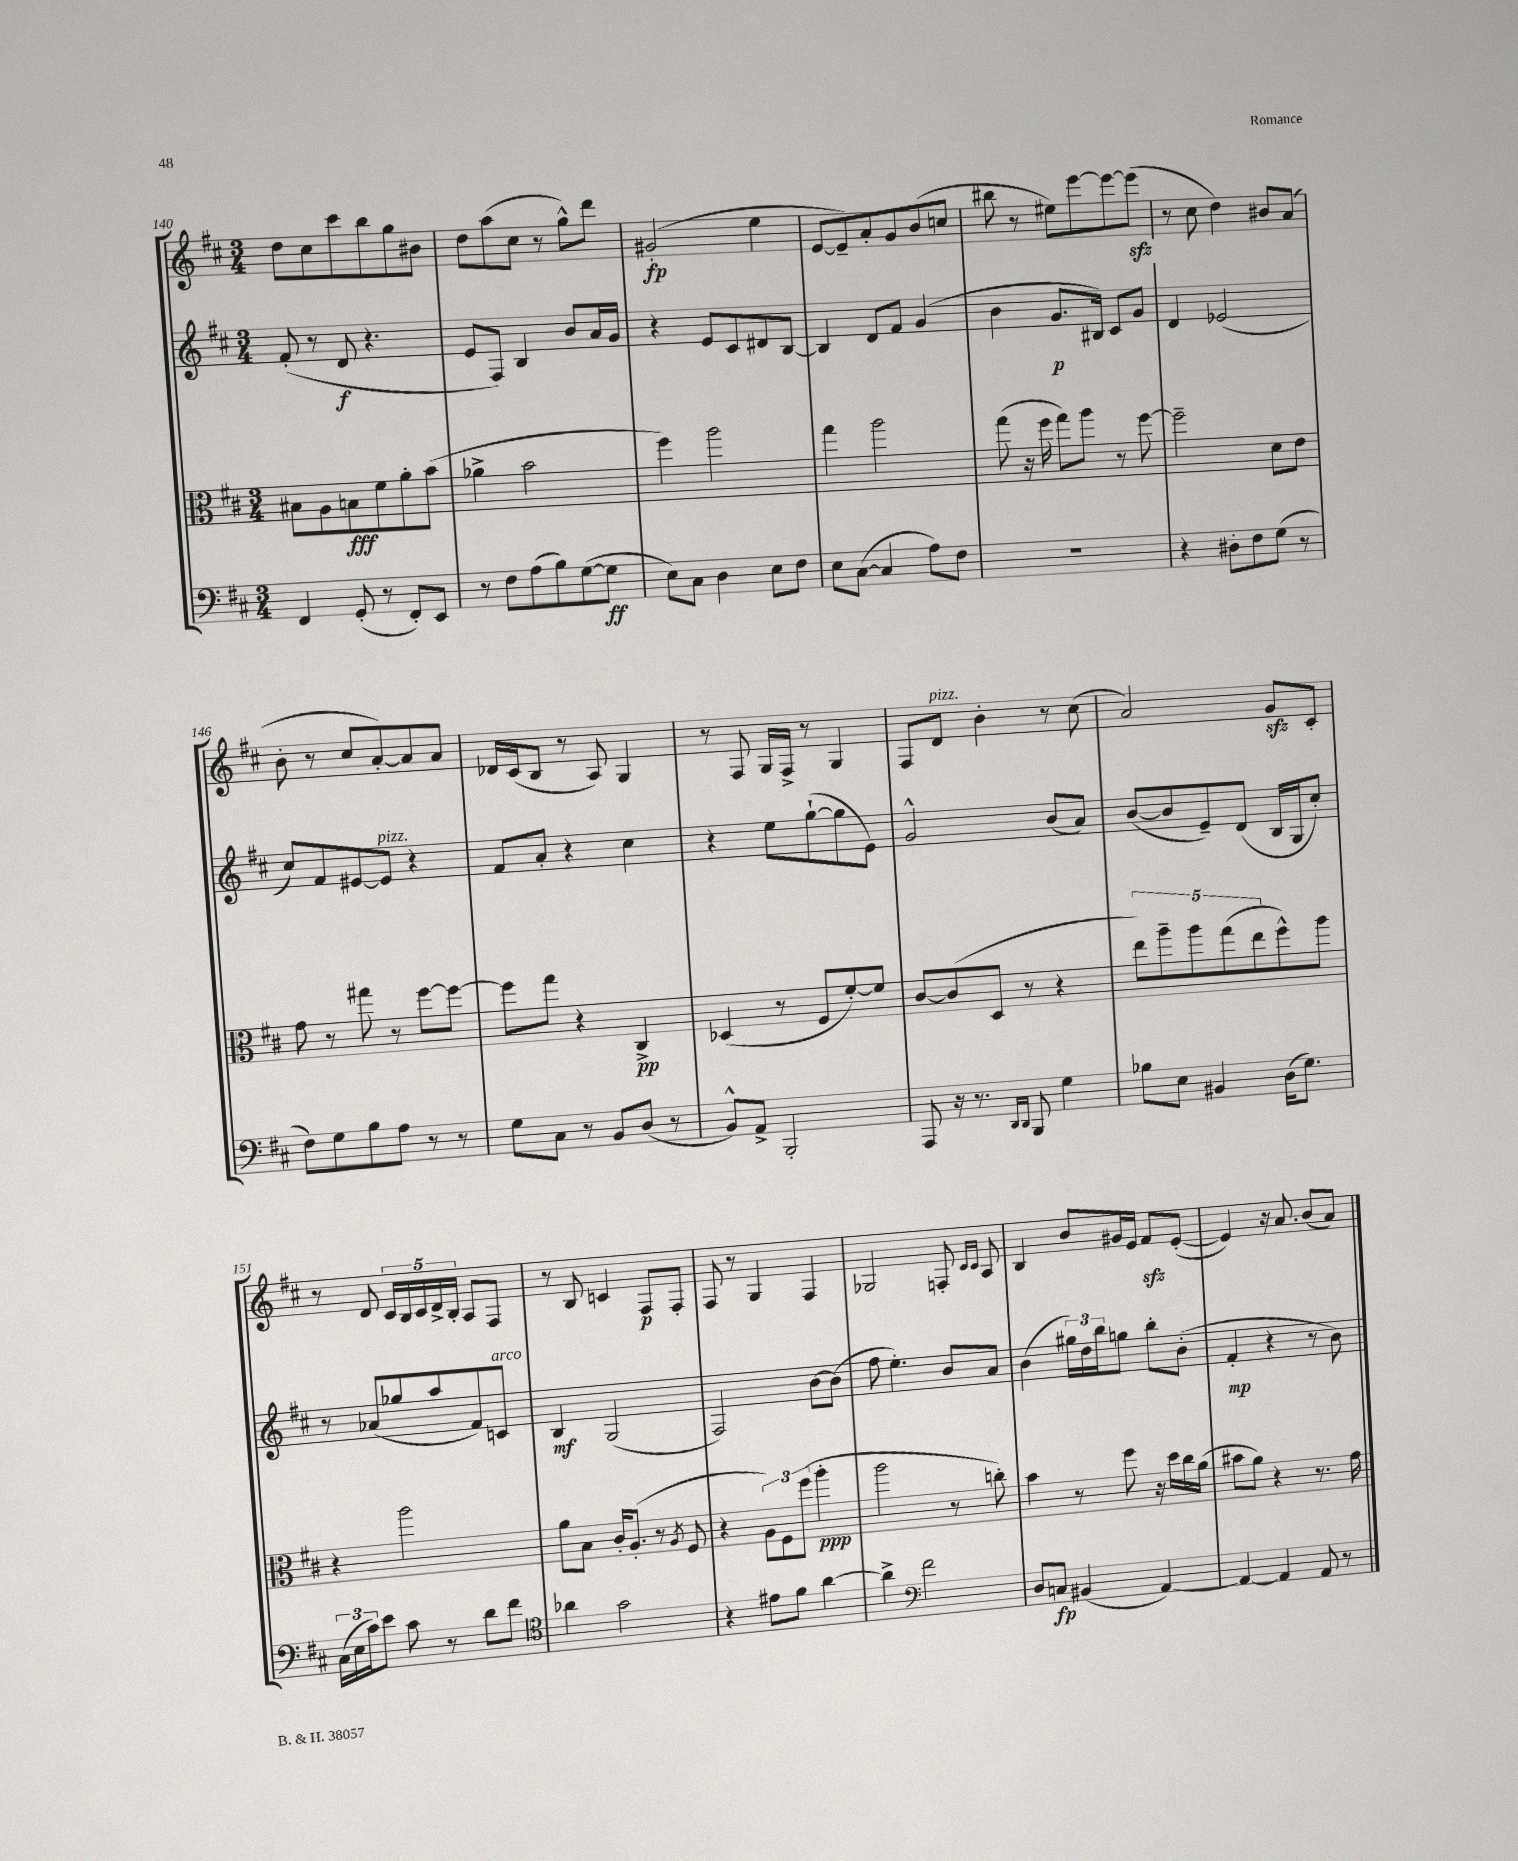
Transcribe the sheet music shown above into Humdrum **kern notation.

**kern	**kern	**kern	**kern
*staff4	*staff3	*staff2	*staff1
*clefF4	*clefC3	*clefG2	*clefG2
*k[f#c#]	*k[f#c#]	*k[f#c#]	*k[f#c#]
*M3/4	*M3/4	*M3/4	*M3/4
4FF#/	8B#\L	(8f#'/	8dd\L
.	8A\	8r	8cc#\
(8GG'/	8B\	8d/	8ccc#\
8r	8f#\	4.r	8bb\
8FF#'/L)	8a'\	.	8gg\
8EE/J	(8b\J	.	8b#\J
=	=	=	=
8r	4a-^\	8e/L	8dd\L
8F#\L	.	8F#/J)	(8aa\
(8A\	2b\	4B/	8cc#\J
8B\)	.	.	8r
([8G\	.	8b/L	8gg^^\L)
8G\]J	.	16a/L	8ddd\J
.	.	16g/JJ	.
=	=	=	=
8E\L)	4ff#\)	4r	(2g#'/
8C#\J	.	.	.
4D\	2aa\	8e/L	.
.	.	8c#/	.
8E\L	.	8d#/	4ee\
8F#\J	.	[8B/J	.
=	=	=	=
8E\L	4gg\	4B/]	[8e/L
([8C#\J	.	.	8e~/])
4C#/]	2aa\	8d/L	8a'/
.	.	8f#/J	8g/
8A\L)	.	(4g/	(8b/
8F#\J	.	.	8cc/J
=	=	=	=
2.r	(8gg\	4b\	8bb#\
.	16r	.	8r
.	16ff#\	.	.
.	8gg\L)	8.g/L	8ee#\L)
.	8aa\J	.	[8eee\
.	.	16B#/Jk)	.
.	8r	8c#/L	8eee\_
.	[8ff#\	8g/J	(8eee\]J
=	=	=	=
4r	2ff#~\]	4d/	8r
.	.	.	8cc#\
8D#'\L	.	(2e-/	4dd\)
8F#\	.	.	.
(8G\J	8d\L	.	8b#/L
8r	8e\J	.	(8a/J
=	=	=	=
8F#\L)	8g\	8cc#/L)	8b'\
8G\	8r	8f#/	8r
8B\	8gg#\	[8e#/	8cc#/L
8A\J	8r	8e#/]J	[8a'/)
8r	[8ff#\L	4r	8a/]
8r	8ff#\_J	.	8a/J
=	=	=	=
8G\L	8ff#\]L	8f#/L	16d-/LL
.	.	.	(16c#/J
8C#\J	8gg\J	8a'/J	8B/J
8r	4r	4r	8r
8BB/L	.	.	8A/)
(8D/J	4C#^/	4cc#\	4G/
8r	.	.	.
=	=	=	=
8BB^^/L)	(4D-/	4r	8r
8AA^/J	.	.	8F#/
2BBB'/	8r	8ee\L	16G/LL
.	.	.	16F#^/JJ
.	8F#/L	([8gg`\	8r
.	[8f#'/)	8gg\]	4G/
.	8f#/]J	8e\J)	.
=	=	=	=
8AAA/	[8c#/L	2g^^/	8F#/L
16r	(8c#/]	.	8d/J
8.r	.	.	.
.	8D/J	.	4b'\
16qqDD/LL	.	.	.
16qqDD/JJ	.	.	.
8BBB/	8r	.	.
4G\	4r	(8b/L	8r
.	.	8a/J)	(8cc#\
=	=	=	=
8B-\L	10ee\L)	([8b/L	2a/)
.	10aa~\	.	.
8E\J	.	8b/]	.
.	10aa\	.	.
4BB#/	.	8e~/)	.
.	(10gg\	.	.
.	.	(8d/J	.
.	10ee\	.	.
(16D\LK	8ff#^^\)	16B/LL	8g/L
8.G\J)	.	16G/J	.
.	8aa\J	8cc#'/J)	8c#'/J
=	=	=	=
(24C#\LL	4r	8r	8r
24E\	.	.	.
24c#\J)	.	.	.
8e\J	.	(8a-/L	8d/
8c#\	2aa\	8gg-/	20c#/LL
.	.	.	20B/
.	.	.	20c#/
8r	.	8aa/	.
.	.	.	20d^/
.	.	.	20B'/JJ
8d\L	.	8f#/)	8A/L
8f#\J	.	8c/J	8F#/J
=	=	=	=
*clefC4	*	*	*
4a-\	8a\L	4B/	8r
.	8B\J	.	8B/
2g\	16c#'/LK	(2G/	4c/
.	(8.A'/J	.	.
.	8r	.	8F#/L
.	8qA/	.	.
.	8F#/	.	8F#'/J
=	=	=	=
4r	4r	2F#/)	8F#/
.	.	.	8r
8e#\L	12A\L)	.	4G/
.	12F#\	.	.
8f#\J	.	.	.
.	(12ff#\J	.	.
[4a\	4aa'\	[8b\L	4F#/
.	.	(8b\]J	.
=	=	=	=
4a^\]	2aa\	8ff#\	2G-/
.	.	4.ee'\)	.
*clefF4	*	*	*
2f#\	.	.	.
.	8r	8b/L	8F'/
.	.	.	16qqc#/LL
.	.	.	16qqc#/JJ
.	8cc'\)	8a/J	8A/
=	=	=	=
8D/L	4b\	(4b\	4B/
8C/J	.	.	.
(4BB#/	8r	24gg#\LL)	8b/L
.	.	24dd\	.
.	.	24bb\J	.
.	8ff#\	8gg\J	16g#/L
.	.	.	16e/JJ
[4AA/)	16r	8bb'\L	8f#/L
.	16dd\LL	.	.
.	16cc#\	(8b'\J	([8e'/J
.	(16a\JJ	.	.
=	=	=	=
4AA/_	8b#\L	4f#'/	4e/])
.	8a\J)	.	.
4AA/]	4r	4r	16r
.	.	.	8.a/
8AA/	8.r	8r	(8b/L
8r	.	8b\)	8a/J)
.	16g\	.	.
==	==	==	==
*-	*-	*-	*-
